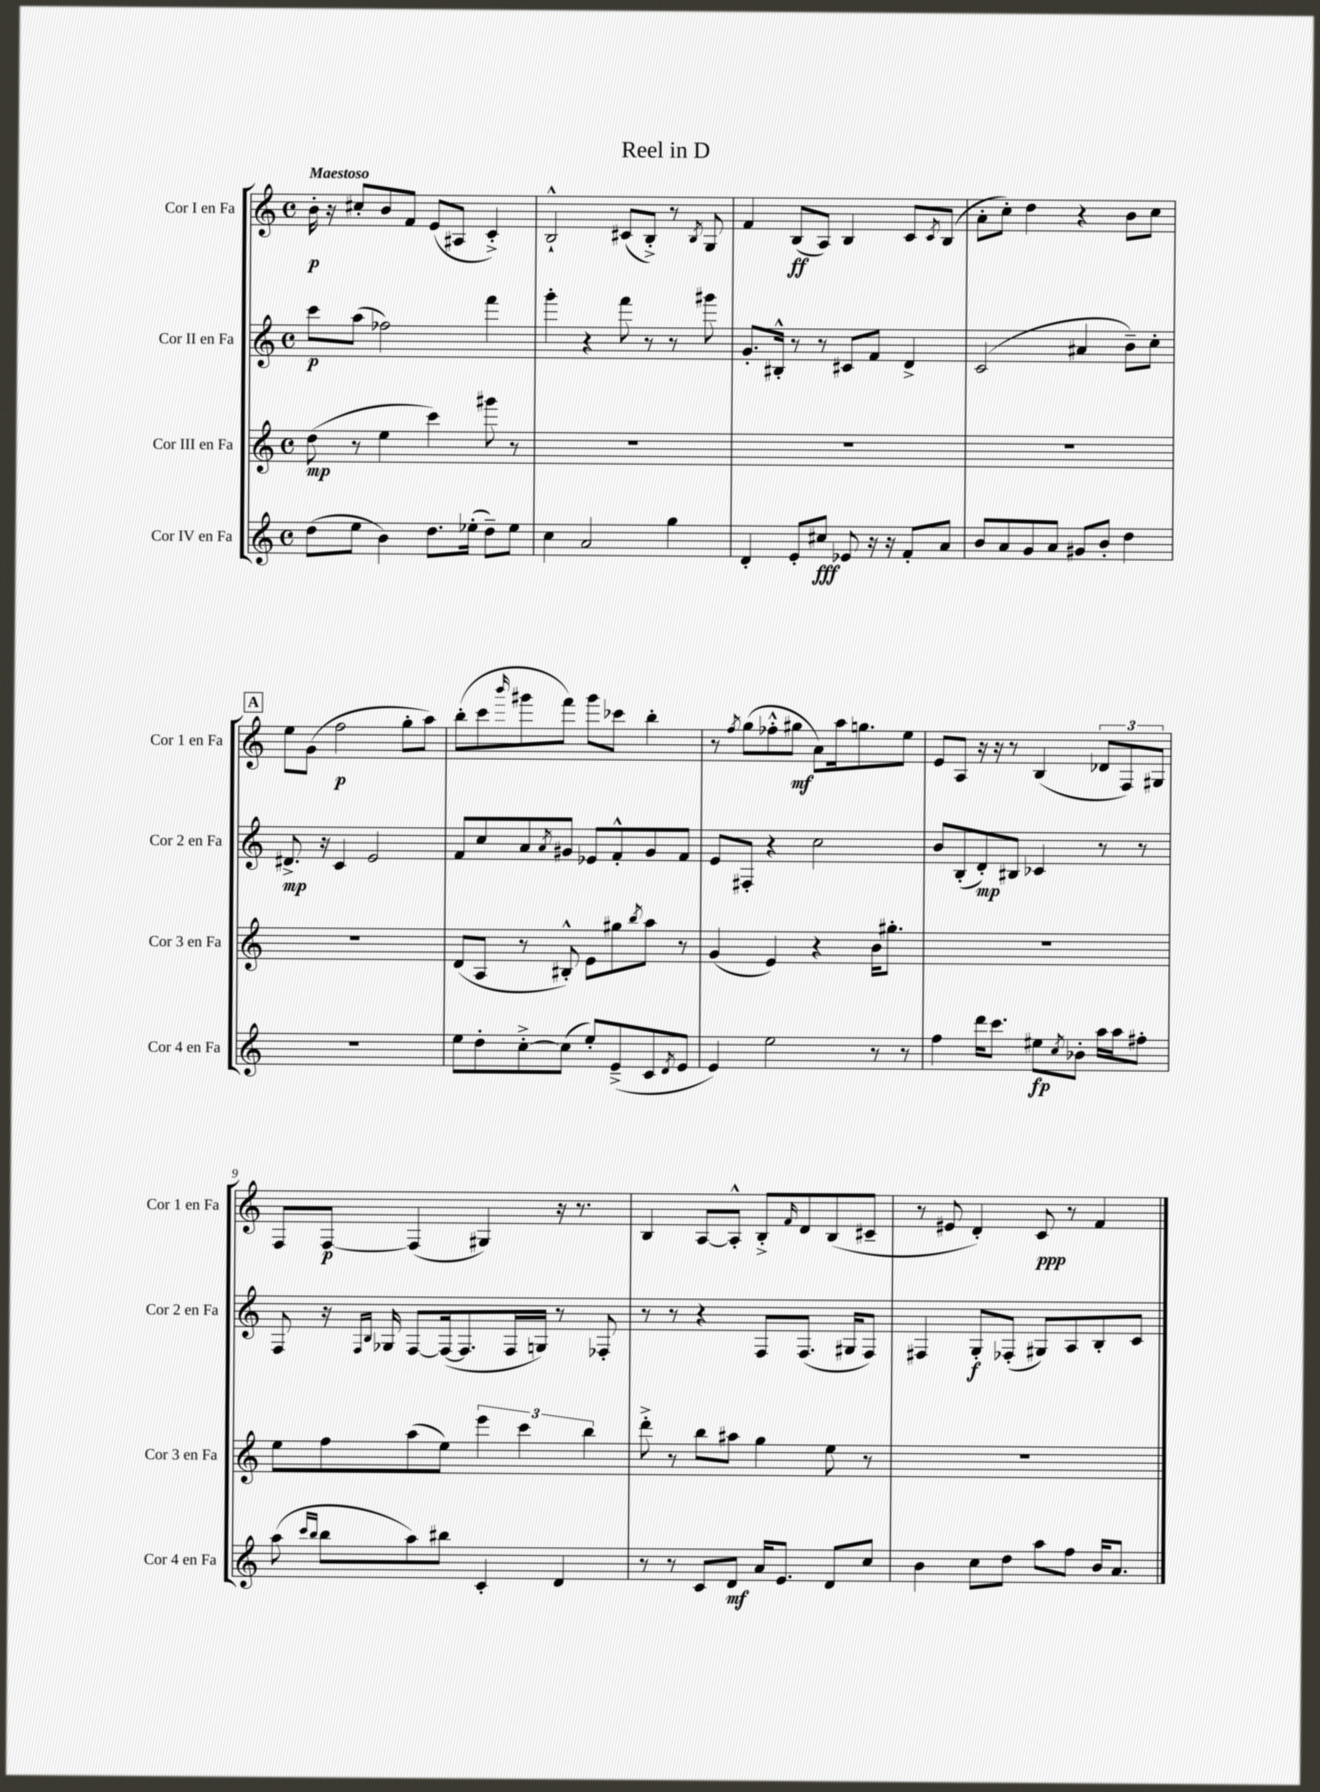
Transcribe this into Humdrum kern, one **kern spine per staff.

**kern	**dynam	**kern	**dynam	**kern	**dynam	**kern	**dynam
*part4	*part4	*part3	*part3	*part2	*part2	*part1	*part1
*staff4	*staff4	*staff3	*staff3	*staff2	*staff2	*staff1	*staff1
*I"Cor IV en Fa	*	*I"Cor III en Fa	*	*I"Cor II en Fa	*	*I"Cor I en Fa	*
*I'Cor 4 en Fa	*	*I'Cor 3 en Fa	*	*I'Cor 2 en Fa	*	*I'Cor 1 en Fa	*
*clefG2	*	*clefG2	*	*clefG2	*	*clefG2	*
*k[]	*	*k[]	*	*k[]	*	*k[]	*
*M4/4	*	*M4/4	*	*M4/4	*	*M4/4	*
*met(c)	*	*met(c)	*	*met(c)	*	*met(c)	*
=1	=1	=1	=1	=1	=1	=1	=1
!	!	!	!	!	!	!LO:TX:a:B:t=Maestoso	!
(8dd\L	.	(8dd\	mp	8ccc\L	p	16b'\	p
.	.	.	.	.	.	16r	.
8ee\J	.	8r	.	(8aa\J	.	8cc#X'/L	.
4b\)	.	4ee\	.	2ff-X\)	.	8b/	.
.	.	.	.	.	.	8f/J	.
8.dd\L	.	4ccc\)	.	.	.	(8e/L	.
.	.	.	.	.	.	8A#X/J	.
(16ee-X'\Jk	.	.	.	.	.	.	.
8dd~\L)	.	8ggg#X\	.	4fff\	.	4c'^/)	.
8ee-\J	.	8r	.	.	.	.	.
=2	=2	=2	=2	=2	=2	=2	=2
4cc\	.	1r	.	4ggg'\	.	2B`^^/	.
2a/	.	.	.	4r	.	.	.
.	.	.	.	8fff\	.	(8c#X/L	.
.	.	.	.	8r	.	8B'^/J)	.
4gg\	.	.	.	8r	.	8r	.
.	.	.	.	.	.	8qB/	.
.	.	.	.	8ggg#X\	.	8G/	.
=3	=3	=3	=3	=3	=3	=3	=3
4d'/	.	1r	.	8.g'/L	.	4f/	.
.	.	.	.	16B#X'^^/Jk	.	.	.
8e'/L	.	.	.	8r	.	(8B/L	ff
8cc#X/J	fff	.	.	8r	.	8A/J)	.
8e-X/	.	.	.	8c#X/L	.	4B/	.
16r	.	.	.	8f/J	.	.	.
16r	.	.	.	.	.	.	.
8f'/L	.	.	.	4d^/	.	8c/L	.
.	.	.	.	.	.	8qc/	.
8a/J	.	.	.	.	.	(8B/J	.
=4	=4	=4	=4	=4	=4	=4	=4
8b/L	.	1r	.	(2c/	.	8a'\L	.
8a/	.	.	.	.	.	8cc'\J)	.
8g/	.	.	.	.	.	4dd\	.
8a/J	.	.	.	.	.	.	.
8g#X/L	.	.	.	4a#X/	.	4r	.
8b'/J	.	.	.	.	.	.	.
4dd\	.	.	.	8b~\L)	.	8b\L	.
.	.	.	.	8cc'\J	.	8cc\J	.
!!LO:LB:g=z
!!LO:REH:place=s1:t=A
=5	=5	=5	=5	=5	=5	=5	=5
1r	.	1r	.	8.d#X^/	mp	8ee\L	.
.	.	.	.	.	.	(8g\J	.
.	.	.	.	16r	.	.	.
.	.	.	.	4c/	.	2ff\	p
.	.	.	.	2e/	.	.	.
.	.	.	.	.	.	8gg'\L	.
.	.	.	.	.	.	8aa\J)	.
=6	=6	=6	=6	=6	=6	=6	=6
8ee\L	.	(8d/L	.	8f/L	.	(8bb'\L	.
8dd'\	.	8A/J	.	8cc/	.	8ccc\	.
.	.	.	.	.	.	16qqbbb/	.
[8cc'^\	.	8r	.	8a/	.	8ggg#X\	.
.	.	.	.	8qa/	.	.	.
(8cc\J]	.	8B#X'^^/)	.	8g#X/J	.	8fff\J)	.
8ee'/L)	.	8e\L	.	8e-X/L	.	8ggg#\L	.
(8e~^/	.	8gg#X\	.	8f'^^/	.	8ccc-X\J	.
.	.	8qbb/	.	.	.	.	.
8c/	.	8aa\J	.	8g#/	.	4bb'\	.
8qd/	.	.	.	.	.	.	.
8e/J	.	8r	.	8f/J	.	.	.
=7	=7	=7	=7	=7	=7	=7	=7
4e/)	.	(4g/	.	8e/L	.	8r	.
.	.	.	.	.	.	8qff/	.
.	.	.	.	8F#X'/J	.	(8gg\L	.
2ee\	.	4e/)	.	4r	.	8ff-X'^^\	.
.	.	.	.	.	.	8gg#X\J	mf
.	.	4r	.	2cc\	.	8a\L)	.
.	.	.	.	.	.	16aa\k	.
.	.	.	.	.	.	8.ggn\	.
8r	.	16b\KL	.	.	.	.	.
.	.	8.gg#X'\J	.	.	.	.	.
8r	.	.	.	.	.	8ee\J	.
=8	=8	=8	=8	=8	=8	=8	=8
4ff\	.	1r	.	8b/L	.	8e/L	.
.	.	.	.	(8B'/	.	8A/J	.
16ddd\KL	.	.	.	8d'/)	mp	16r	.
8.ccc\J	.	.	.	.	.	16r	.
.	.	.	.	8B#X/J	.	8r	.
8ee#X\L	fp	.	.	4c-X/	.	(4B/	.
8qcc/	.	.	.	.	.	.	.
8b-X'\J	.	.	.	.	.	.	.
16aa\LL	.	.	.	8r	.	12d-X/L	.
16aa\J	.	.	.	.	.	.	.
.	.	.	.	.	.	12F/)	.
8ff#X'\J	.	.	.	8r	.	.	.
.	.	.	.	.	.	12G#X/J	.
!!LO:LB:g=z
=9	=9	=9	=9	=9	=9	=9	=9
(8aa\	.	8ee\L	.	8F/	.	8F/L	.
16qqccc/LL	.	.	.	.	.	.	.
16qqbb/JJ	.	.	.	.	.	.	.
8bb\L	.	8ff\	.	16r	.	[8F/J	p
.	.	.	.	16qqF/LL	.	.	.
.	.	.	.	16qqB/JJ	.	.	.
.	.	.	.	16G-X/	.	.	.
8aa\)	.	(8aa\	.	[8F/L	.	(4F/]	.
8bb#X\J	.	8ee\J)	.	(16F/k_	.	.	.
.	.	.	.	8.F/]	.	.	.
4c'/	.	6eee\	.	.	.	4G#X/)	.
.	.	.	.	16F/L	.	.	.
.	.	6ccc\	.	.	.	.	.
.	.	.	.	16Gn/JJ)	.	.	.
4d/	.	.	.	8r	.	16r	.
.	.	.	.	.	.	8.r	.
.	.	6bb\	.	.	.	.	.
.	.	.	.	8F-X'/	.	.	.
=10	=10	=10	=10	=10	=10	=10	=10
8r	.	8ddd'^\	.	8r	.	4B/	.
8r	.	8r	.	8r	.	.	.
8c/L	.	8bb\L	.	4r	.	[8A/L	.
8d/J	mf	8aa#X\J	.	.	.	8A'^^/J]	.
16a/KL	.	4gg\	.	8F/L	.	8B'^/L	.
8.e/J	.	.	.	.	.	.	.
.	.	.	.	.	.	16qqf/	.
.	.	.	.	(8.F/J	.	8d/	.
8d/L	.	8ee\	.	.	.	(8B/	.
.	.	.	.	16G#X/KL	.	.	.
8cc/J	.	8r	.	8F/J)	.	8c#X~/J	.
=11	=11	=11	=11	=11	=11	=11	=11
4b\	.	1r	.	4F#X/	.	8r	.
.	.	.	.	.	.	8e#X/	.
8cc\L	.	.	.	8G'/L	f	4d'/)	.
8dd\J	.	.	.	(8F-X'/J	.	.	.
8aa\L	.	.	.	8G#X/L)	.	8c/	ppp
8ff\J	.	.	.	8A/	.	8r	.
16b/KL	.	.	.	8B'/	.	4f/	.
8.a/J	.	.	.	.	.	.	.
.	.	.	.	8c/J	.	.	.
==	==	==	==	==	==	==	==
*-	*-	*-	*-	*-	*-	*-	*-
